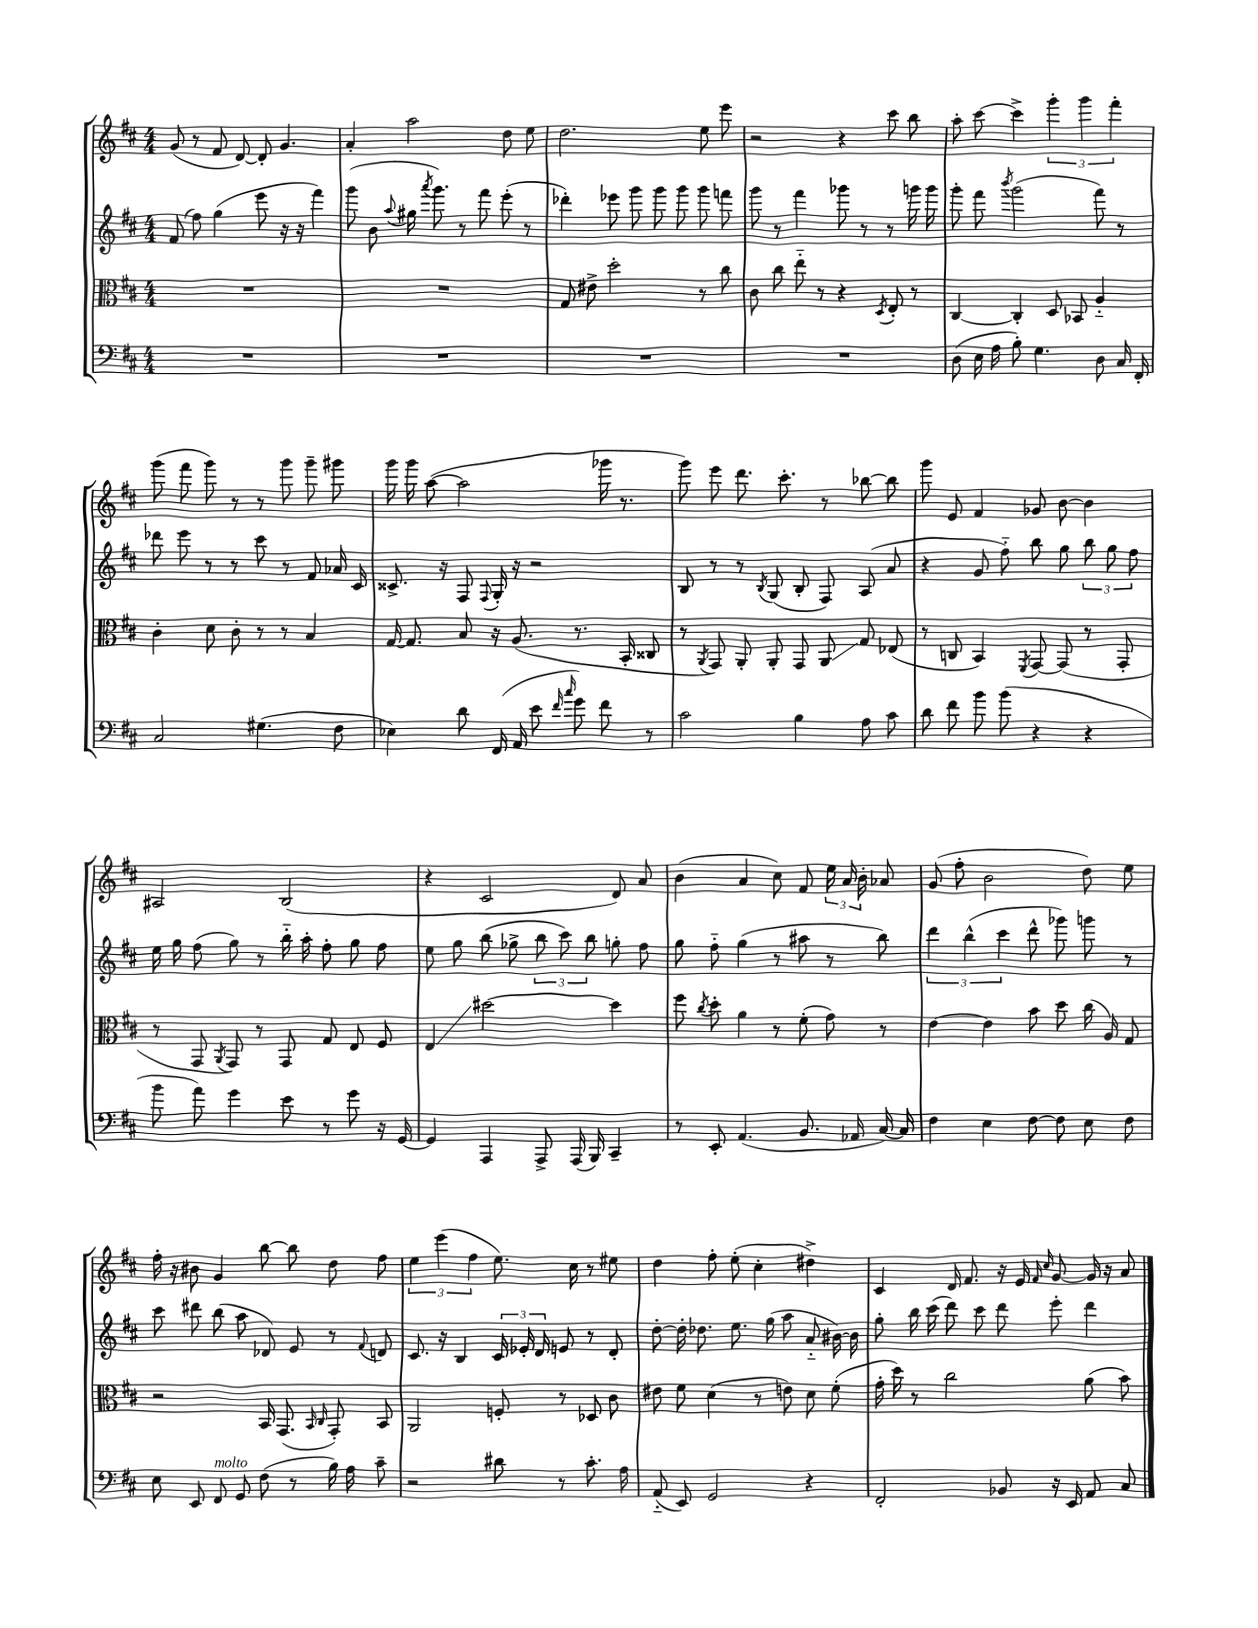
<<
\new StaffGroup <<
\new Staff = "s0" {
    \clef treble \key d \major \numericTimeSignature \time 4/4
    \autoBeamOff g'8( r8 fis'8 d'8~) d'8-. g'4. |
    a'4-. a''2 d''8 e''8 |
    d''2. e''8 e'''8 |
    r2 r4 cis'''8 b''8 |
    a''8-. cis'''8~ cis'''4-> \tuplet 3/2 { g'''4-. g'''4 fis'''4-. } |
    g'''8( fis'''8 g'''8) r8 r8 g'''8 g'''8-- gis'''8 |
    g'''16 g'''16 a''8~( a''2 ges'''16 r8. |
    g'''8) e'''8 d'''8. cis'''8.-. r8 bes''8~ bes''8 |
    g'''8 e'8 fis'4 ges'8 b'8~ b'4 |
    ais2 b2( |
    r4 cis'2 d'8) a'8 |
    b'4( a'4 cis''8) fis'8 \tuplet 3/2 { e''16 a'16 b'16-. } aes'8 |
    g'8( fis''8-. b'2 d''8) e''8 |
    fis''16-. r16 bis'8 g'4 b''8~ b''8 d''8 fis''8 |
    \tuplet 3/2 { e''4 e'''4( fis''4 } e''8.) cis''16 r8 eis''8 |
    d''4 fis''8-. e''8-.( cis''4-. dis''4->) |
    cis'4 d'16 fis'8. r16 e'16 \grace { fis'16 cis''16 } g'8~ g'16 r16 a'8 \bar "|." |
}
\new Staff = "s1" {
    \clef treble \key d \major \numericTimeSignature \time 4/4
    \autoBeamOff fis'8( fis''8) g''4( e'''8 r16 r16 fis'''4) |
    g'''8( b'8 \appoggiatura { a''8 } gis''16 \acciaccatura { a'''8 } g'''8.) r8 fis'''8 e'''8-.( r8 |
    des'''4-.) ees'''8 g'''8 g'''8 g'''8 g'''8 f'''8 |
    g'''8 r8 fis'''4 ges'''8 r8 r8 g'''16 g'''16 |
    g'''8-. fis'''8 \acciaccatura { b'''8 } g'''2( fis'''8) r8 |
    des'''8 e'''8 r8 r8 cis'''8 r8 fis'8 aes'16 cis'16 |
    cisis'8.-> r16 fis8 \appoggiatura { fis8 } g16-. r16 r2 |
    b8 r8 r8 \acciaccatura { b8 } g8( b8-. fis8) a8( a'8 |
    r4 g'8 fis''8-_) b''8 g''8 \tuplet 3/2 { b''8 g''8 fis''8 } |
    e''16 g''16 fis''8( g''8) r8 b''16-_ a''16-. fis''8-. g''8 fis''8 |
    e''8 g''8 b''8( ges''8-> \tuplet 3/2 { b''8 cis'''8) b''8 } g''8-. fis''8 |
    g''8 fis''8-_ g''4( r8 ais''8 r8 b''8) |
    \tuplet 3/2 { d'''4 b''4-^( cis'''4 } d'''8-^ ges'''8) g'''8 r8 |
    cis'''8 dis'''8 b''8( a''8 des'8) e'8 r8 \appoggiatura { fis'8 } d'8 |
    cis'8. r16 b4 \tuplet 3/2 { cis'16 ees'16-. d'16 } e'8 r8 d'8-. |
    d''8~-. d''16-. des''8. e''8. g''16( a''8 a'8-_ bis'16~) bis'16 |
    g''8-. b''16 cis'''16( d'''8) cis'''8 d'''8 e'''8-. d'''4 \bar "|." |
}
\new Staff = "s2" {
    \clef alto \key d \major \numericTimeSignature \time 4/4
    \autoBeamOff R1 |
    R1 |
    g8 eis'8-> d''2-. r8 cis''8 |
    cis'8 cis''8 e''8-_ r8 r4 \acciaccatura { d8 } e8-. r8 |
    cis4~ cis4-. d8 bes,8 a4-_ |
    cis'4-. d'8 cis'8-. r8 r8 b4 |
    g16~ g8. b8 r16 a8.( r8. b,16-. cisis8 |
    r8 \acciaccatura { a,8 } g,8) a,8-. a,8-. g,8 a,8\glissando g8 ees8( |
    r8 c8 b,4) \acciaccatura { fis,8 } g,8~ g,8( r8 g,8-. |
    r8 g,8 \acciaccatura { a,8 } g,8) r8 g,8 g8 e8 fis8 |
    e4\glissando dis''2~ dis''4 |
    fis''8 \acciaccatura { cis''8 } d''8-. a'4 r8 fis'8-.( g'8) r8 |
    e'4~ e'4 b'8 d''8 cis''16( a16) g8 |
    r2 b,16 g,8.( \grace { b,16 cis16 } g,8-.) b,8 |
    a,2 f8-. r8 des8 cis'8 |
    eis'8 fis'8 d'4( r8 e'8) d'8 fis'8-.( |
    g'16-. d''16) r8 cis''2 a'8( b'8) \bar "|." |
}
\new Staff = "s3" {
    \clef bass \key d \major \numericTimeSignature \time 4/4
    \autoBeamOff R1 |
    R1 |
    R1 |
    R1 |
    d8( e16 a16 b8-.) g4. d8 cis16 fis,16-. |
    cis2 gis4.( fis8 |
    ees4) d'8 fis,16( a,16 e'8 \grace { fis'16 cis''16 } g'8) fis'8 r8 |
    cis'2 b4 a8 cis'8 |
    d'8 fis'8 b'8 b'8( r4 r4 |
    b'8 a'8) g'4 e'8 r8 g'8 r16 g,16~ |
    g,4 a,,4 a,,8-> a,,16( b,,16) cis,4-- |
    r8 e,8-. a,4.( b,8. aes,16 cis16~) cis16 |
    fis4 e4 fis8~ fis8 e8 fis8 |
    e8 e,8 fis,8^\markup { \italic "molto" } g,8 fis8( r8 b16) a16 cis'8-- |
    r2 dis'8 r8 cis'8.-. a16 |
    a,8-_( e,8) g,2 r4 |
    fis,2-. bes,8 r16 e,16 a,8 cis8 \bar "|." |
}
>>
>>
\layout { \context { \Score \remove "Bar_number_engraver" } }
